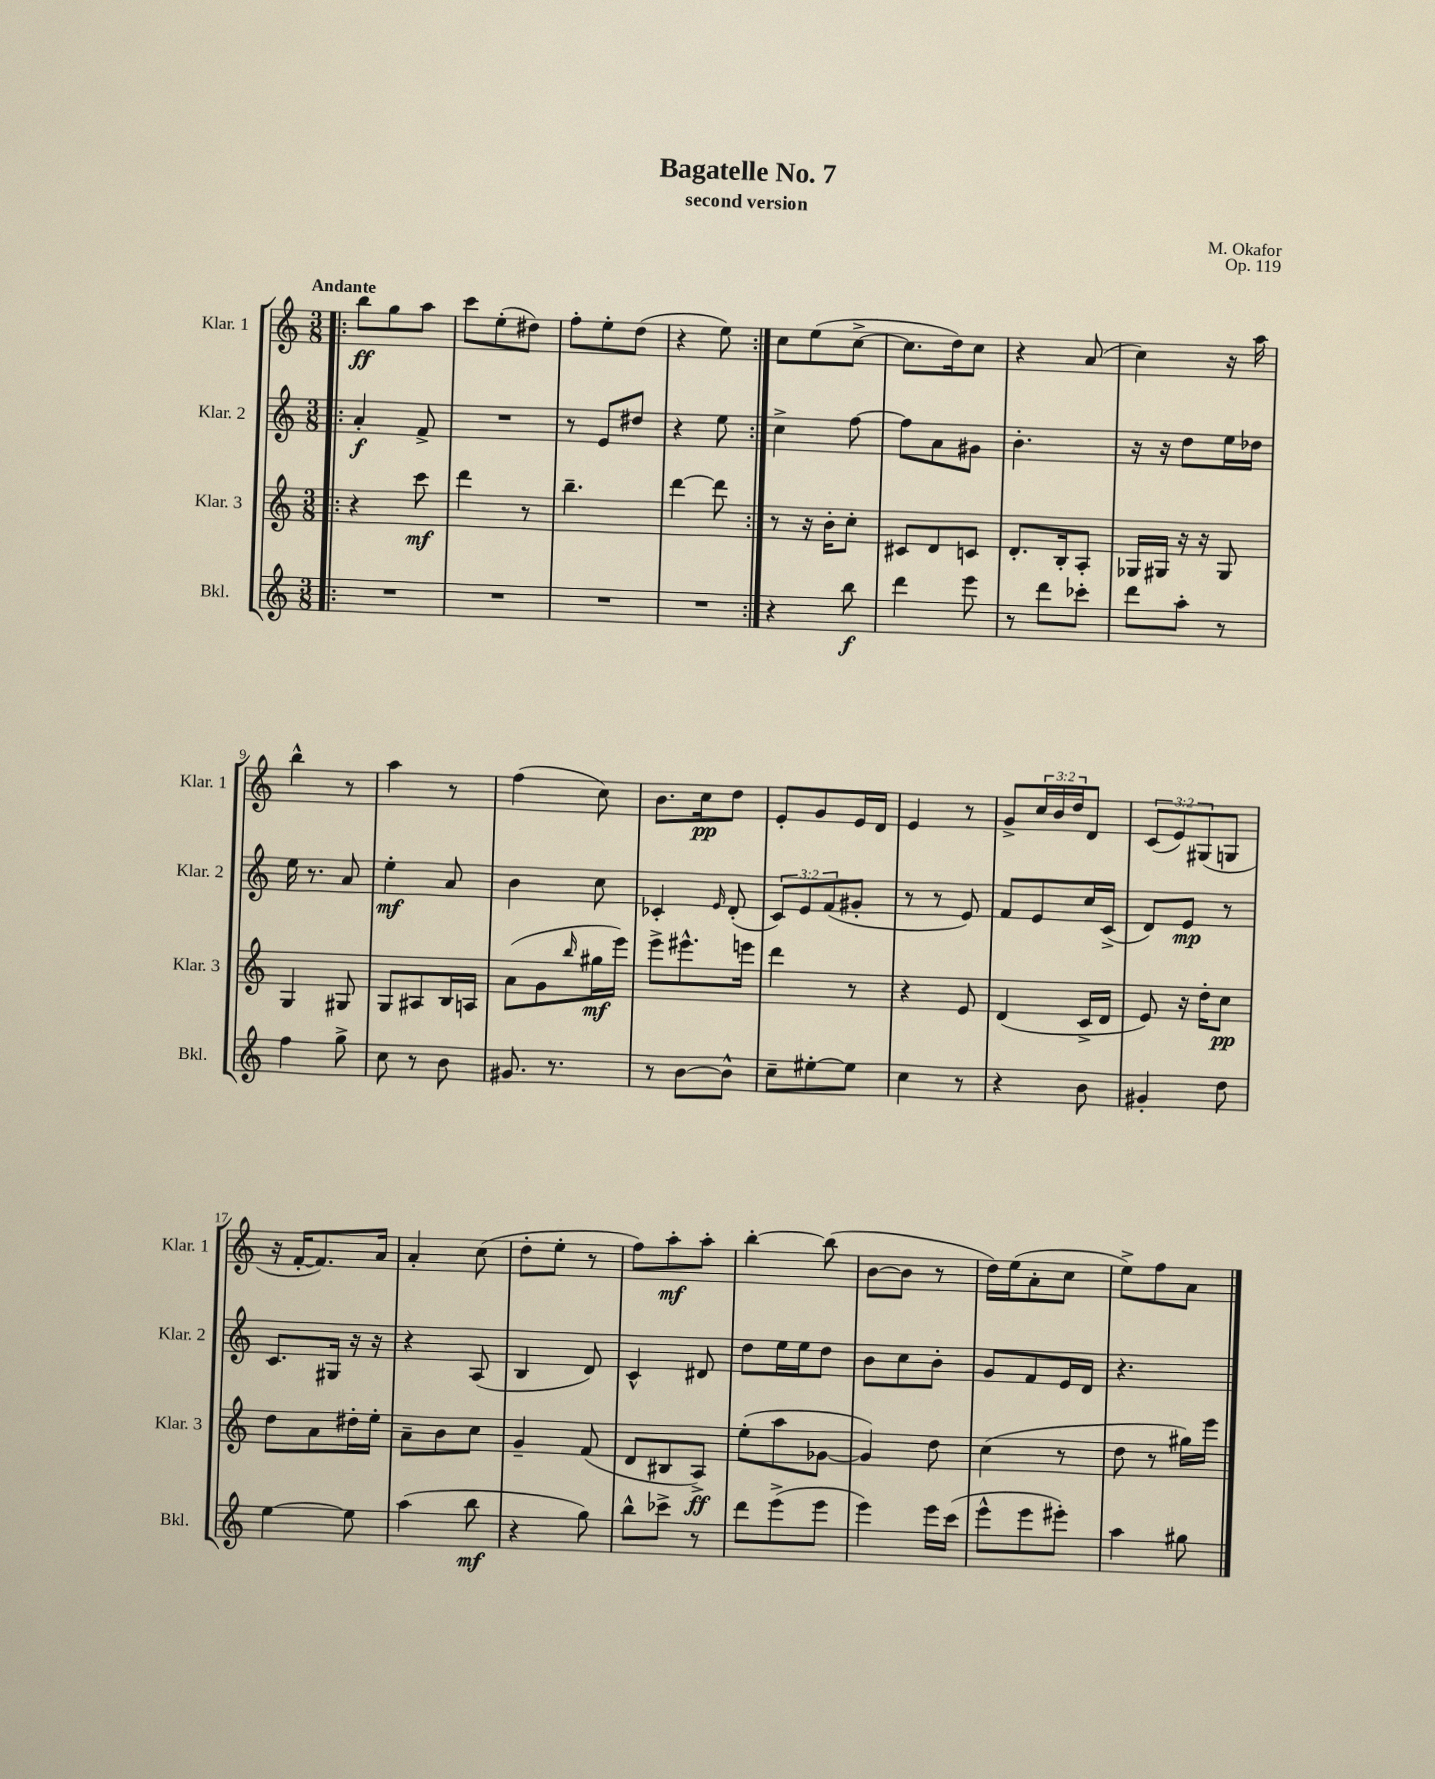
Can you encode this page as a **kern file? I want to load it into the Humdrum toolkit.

**kern	**dynam	**kern	**dynam	**kern	**dynam	**kern	**dynam
*part4	*part4	*part3	*part3	*part2	*part2	*part1	*part1
*staff4	*staff4	*staff3	*staff3	*staff2	*staff2	*staff1	*staff1
*I"Bkl.	*	*I"Klar. 3	*	*I"Klar. 2	*	*I"Klar. 1	*
*I'Bkl.	*	*I'Klar. 3	*	*I'Klar. 2	*	*I'Klar. 1	*
*clefG2	*	*clefG2	*	*clefG2	*	*clefG2	*
*k[]	*	*k[]	*	*k[]	*	*k[]	*
*M3/8	*	*M3/8	*	*M3/8	*	*M3/8	*
=1!|:	=1!|:	=1!|:	=1!|:	=1!|:	=1!|:	=1!|:	=1!|:
!	!	!	!	!	!	!LO:TX:a:B:t=Andante	!
4.r	.	4r	.	4a'/	f	8bb\L	ff
.	.	.	.	.	.	8gg\	.
.	.	8ccc\	mf	8f^/	.	8aa\J	.
=2	=2	=2	=2	=2	=2	=2	=2
4.r	.	4ddd\	.	4.r	.	8ccc\L	.
.	.	.	.	.	.	(8ee'\	.
.	.	8r	.	.	.	8dd#X\J)	.
=3	=3	=3	=3	=3	=3	=3	=3
4.r	.	4.bb~\	.	8r	.	8ff'\L	.
.	.	.	.	8e/L	.	8ee'\	.
.	.	.	.	8dd#X/J	.	(8dd\J	.
=4	=4	=4	=4	=4	=4	=4	=4
4.r	.	[4ddd\	.	4r	.	4r	.
.	.	8ddd\]	.	8ee\	.	8ee\)	.
=5:|!	=5:|!	=5:|!	=5:|!	=5:|!	=5:|!	=5:|!	=5:|!
4r	.	8r	.	4cc^\	.	8cc\L	.
.	.	16r	.	.	.	(8ee\	.
.	.	16b'\KL	.	.	.	.	.
8bb\	f	8cc'\J	.	[8ff\	.	[8cc^\J	.
=6	=6	=6	=6	=6	=6	=6	=6
4ddd\	.	8c#X/L	.	8ff\L]	.	8.cc\L]	.
.	.	8d/	.	8a\	.	.	.
.	.	.	.	.	.	16dd\k)	.
8eee\	.	8cn/J	.	8g#X\J	.	8cc\J	.
=7	=7	=7	=7	=7	=7	=7	=7
8r	.	8.d'/L	.	4.b'\	.	4r	.
8ddd\L	.	.	.	.	.	.	.
.	.	16B'/k	.	.	.	.	.
8ccc-X'\J	.	8A'/J	.	.	.	(8a/	.
=8	=8	=8	=8	=8	=8	=8	=8
8ddd\L	.	16G-X/LL	.	16r	.	4cc\)	.
.	.	16G#X/JJ	.	16r	.	.	.
8aa'\J	.	16r	.	8dd\L	.	.	.
.	.	16r	.	.	.	.	.
8r	.	8G#/	.	16ee\L	.	16r	.
.	.	.	.	16dd-X\JJ	.	16aa\	.
!!LO:LB:g=z
=9	=9	=9	=9	=9	=9	=9	=9
4ff\	.	4G/	.	16ee\	.	4bb^^\	.
.	.	.	.	8.r	.	.	.
8gg^\	.	8G#X/	.	8a/	.	8r	.
=10	=10	=10	=10	=10	=10	=10	=10
8cc\	.	8G/L	.	4ee'\	mf	4aa\	.
8r	.	8A#X/	.	.	.	.	.
8b\	.	16B/L	.	8a/	.	8r	.
.	.	16An/JJ	.	.	.	.	.
=11	=11	=11	=11	=11	=11	=11	=11
8.g#X/	.	(8a\L	.	4b\	.	(4ff\	.
.	.	8g\	.	.	.	.	.
8.r	.	.	.	.	.	.	.
.	.	16qqbb/	.	.	.	.	.
.	.	16gg#X\L	mf	8cc\	.	8cc\)	.
.	.	16eee\JJ)	.	.	.	.	.
=12	=12	=12	=12	=12	=12	=12	=12
8r	.	8eee^\L	.	4c-X'/	.	8.b\L	.
[8b\L	.	8.eee#X^^\	.	.	.	.	.
.	.	.	.	.	.	16cc\k	pp
.	.	.	.	16qqe/	.	.	.
8b^^\J]	.	.	.	(8d'/	.	8dd\J	.
.	.	16eeen\Jk	.	.	.	.	.
=13	=13	=13	=13	=13	=13	=13	=13
8cc~\L	.	4ddd\	.	12c/L)	.	8e'/L	.
.	.	.	.	12e/	.	.	.
[8ee#X'\	.	.	.	.	.	8g/	.
.	.	.	.	(12f/	.	.	.
8ee#\J]	.	8r	.	8g#X'/J	.	16e/L	.
.	.	.	.	.	.	16d/JJ	.
=14	=14	=14	=14	=14	=14	=14	=14
4cc\	.	4r	.	8r	.	4e/	.
.	.	.	.	8r	.	.	.
8r	.	8e/	.	8e/)	.	8r	.
=15	=15	=15	=15	=15	=15	=15	=15
4r	.	(4d/	.	8f/L	.	8g^/L	.
.	.	.	.	8e/	.	24cc/L	.
.	.	.	.	.	.	24b/	.
.	.	.	.	.	.	24dd/J	.
8b\	.	16c^/LL	.	16cc/L	.	8d/J	.
.	.	16d/JJ	.	(16c^/JJ	.	.	.
=16	=16	=16	=16	=16	=16	=16	=16
4g#X'/	.	8e/)	.	8d/L)	.	(12c/L	.
.	.	.	.	.	.	12e/)	.
.	.	16r	.	8e/J	mp	.	.
.	.	.	.	.	.	(12G#X/	.
.	.	16dd'\KL	.	.	.	.	.
8dd\	.	8cc\J	pp	8r	.	8Gn/J	.
!!LO:LB:g=z
=17	=17	=17	=17	=17	=17	=17	=17
[4ee\	.	8dd\L	.	8.c/L	.	16r	.
.	.	.	.	.	.	[16f'/KL	.
.	.	8a\	.	.	.	8.f/])	.
.	.	.	.	16G#X/Jk	.	.	.
8ee\]	.	16dd#X'\L	.	16r	.	.	.
.	.	16ee'\JJ	.	16r	.	16a/Jk	.
=18	=18	=18	=18	=18	=18	=18	=18
(4aa\	.	8a~\L	.	4r	.	4a'/	.
.	.	8b\	.	.	.	.	.
8bb\	mf	8cc\J	.	(8A/	.	(8cc\	.
=19	=19	=19	=19	=19	=19	=19	=19
4r	.	4g~/	.	4B/	.	8dd'\L	.
.	.	.	.	.	.	8ee'\J	.
8gg\)	.	(8f/	.	8d/)	.	8r	.
=20	=20	=20	=20	=20	=20	=20	=20
8bb^^\L	.	8d/L	.	4c^^/	.	8ff\L)	.
8ccc-X^\J	.	8B#X/	.	.	.	8aa'\	mf
8r	.	8A^/J)	ff	8d#X/	.	8aa'\J	.
=21	=21	=21	=21	=21	=21	=21	=21
8ddd\L	.	(8ee'\L	.	8dd\L	.	[4bb'\	.
(8eee^\	.	8aa\	.	16ee\L	.	.	.
.	.	.	.	16ee\J	.	.	.
8eee\J	.	[8g-X\J	.	8dd\J	.	(8bb\]	.
=22	=22	=22	=22	=22	=22	=22	=22
4eee\)	.	4g-/])	.	8b\L	.	[8b\L	.
.	.	.	.	8cc\	.	8b\J]	.
16eee\LL	.	8dd\	.	8b'\J	.	8r	.
(16ccc\JJ	.	.	.	.	.	.	.
=23	=23	=23	=23	=23	=23	=23	=23
8eee^^\L	.	(4cc\	.	8g/L	.	16dd\LL)	.
.	.	.	.	.	.	(16ee\J	.
8eee\	.	.	.	8f/	.	8a'\	.
8eee#X'\J)	.	8r	.	16e/L	.	8cc\J	.
.	.	.	.	16d/JJ	.	.	.
=24	=24	=24	=24	=24	=24	=24	=24
4aa\	.	8dd\	.	4.r	.	8ee^\L)	.
.	.	8r	.	.	.	8ff\	.
8gg#X\	.	16gg#X\LL)	.	.	.	8a\J	.
.	.	16eee\JJ	.	.	.	.	.
==	==	==	==	==	==	==	==
*-	*-	*-	*-	*-	*-	*-	*-
